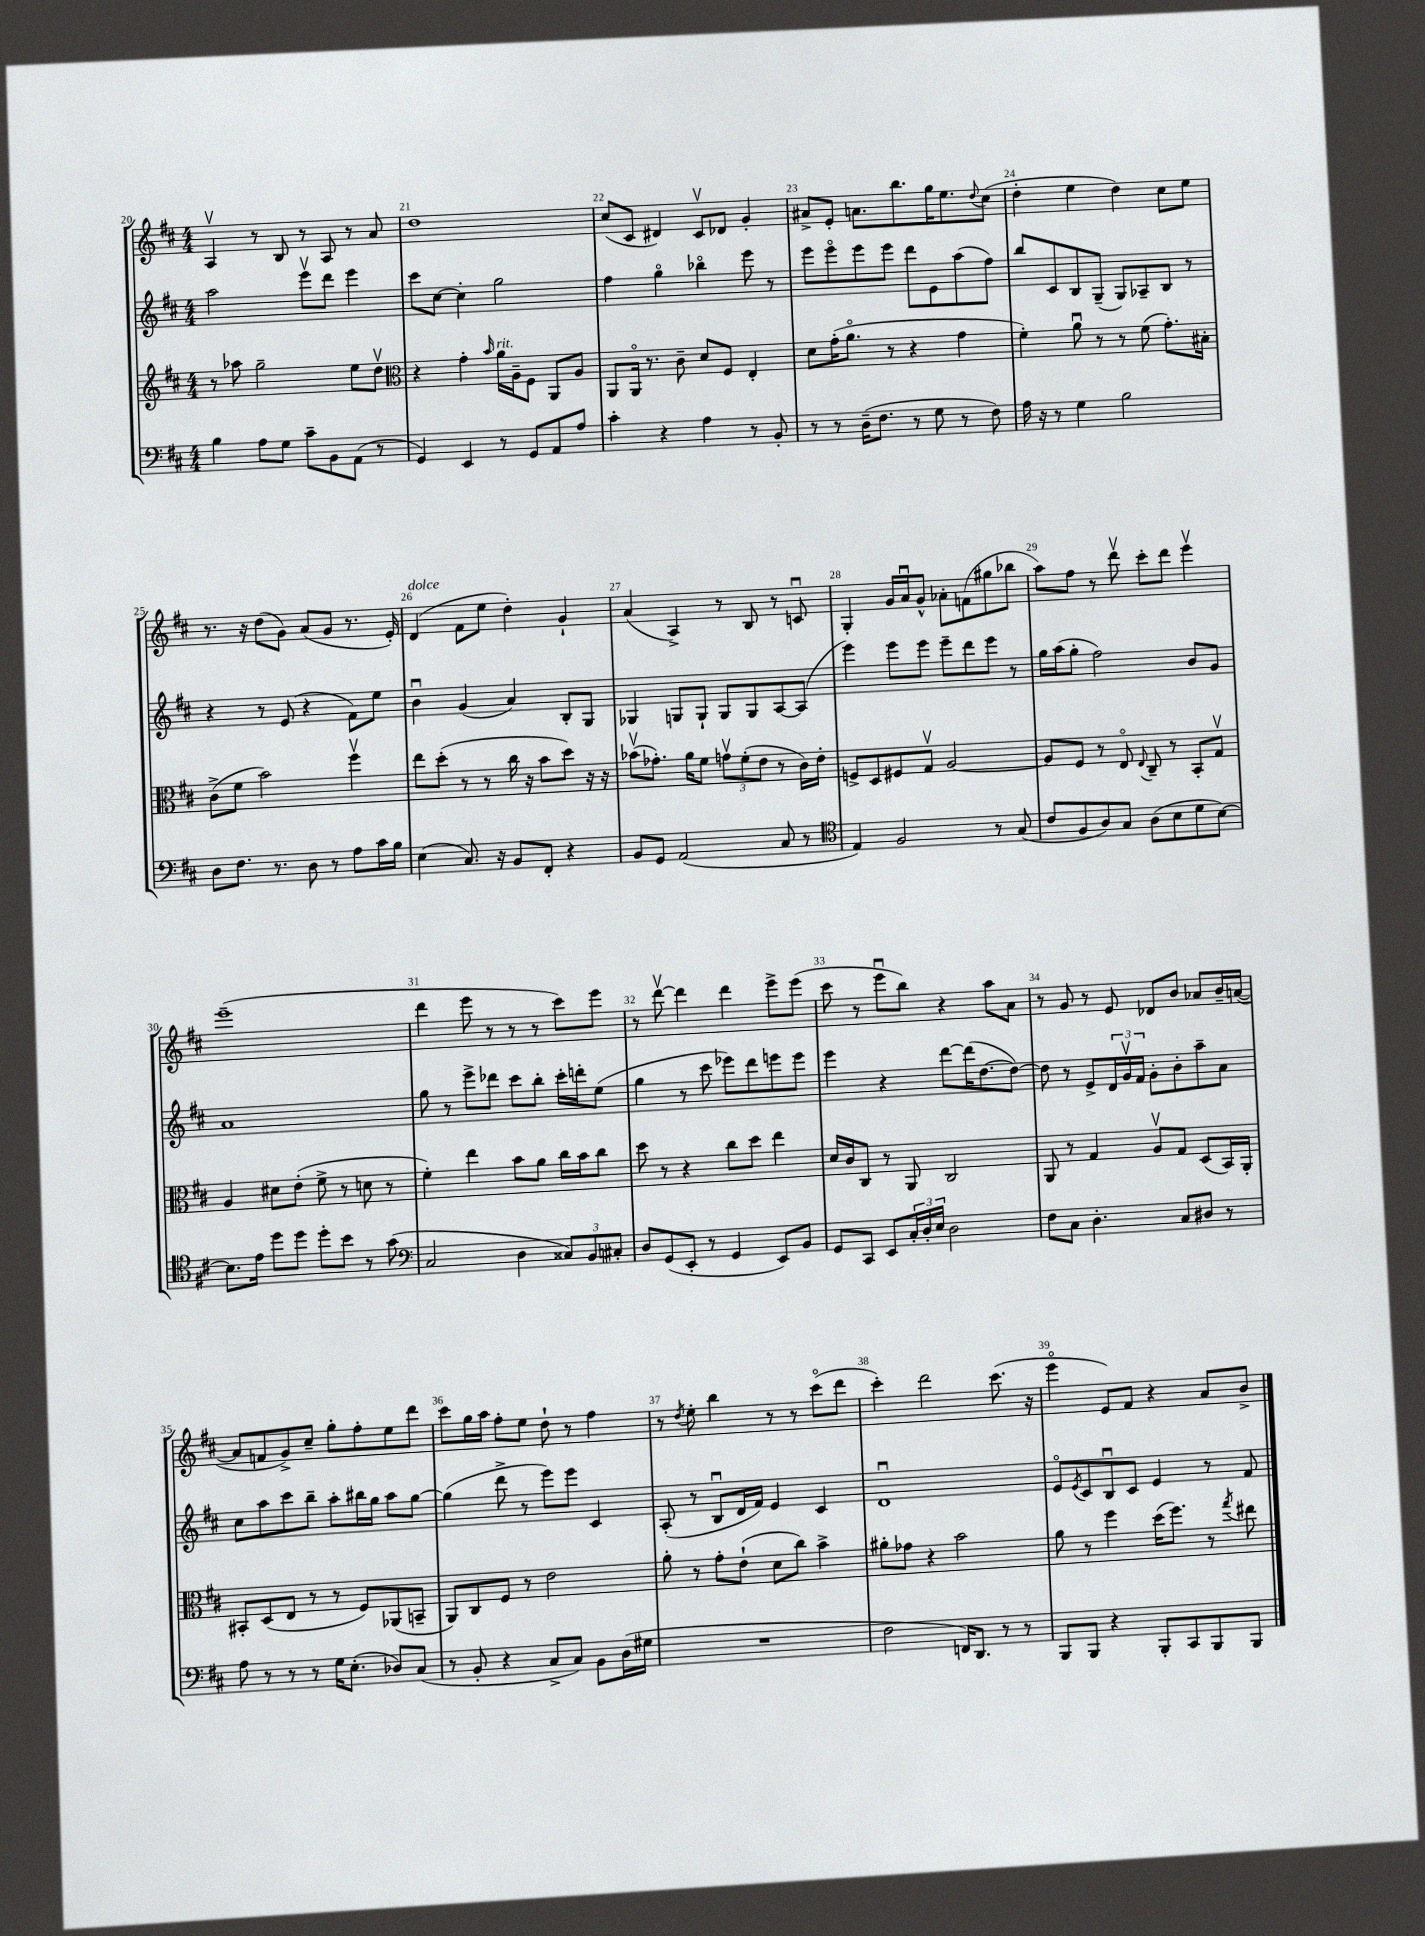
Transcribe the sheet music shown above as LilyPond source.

<<
\new StaffGroup <<
\new Staff = "s0" {
    \clef treble \key d \major \numericTimeSignature \time 4/4
    a4\upbow r8 b8 r8 a8 r8 a'8 |
    d''1 |
    cis''8( cis'8 dis'4) cis'8\upbow des'8 g'4-. |
    ais'8-> e'8-. a'8. b''8. g''16 e''8. \appoggiatura { d''8 } cis''8( |
    d''4-. e''4 d''4) cis''8 e''8 |
    r8. r16 d''8( g'8) a'8( g'8 r8. e'16-.) |
    d'4^\markup { \italic "dolce" }( fis'8 e''8 d''4-.) g'4-! |
    a'4( a4->) r8 b8 r8 c'8\downbow |
    g4-. g'16 a'16\downbow g'8-^ aes'8-. f'8( gis''8 bes''8 |
    a''8) fis''8 r8 d'''8\upbow cis'''8-. d'''8 e'''4\upbow |
    e'''1--( |
    d'''4 e'''8 r8 r8 r8 cis'''8) e'''8 |
    r8 d'''8~\upbow d'''4 d'''4 e'''8-> e'''8( |
    cis'''8 r8 e'''8\downbow b''8) r4 a''8 a'8 |
    r8 g'8 r8 e'8 des'8 b'8 aes'8 b'16-- a'16~( |
    a'8 f'8 g'8->) cis''8-- g''8-. fis''8-. e''8 d'''8 |
    cis'''8 g''16 a''16 fis''8-. e''8 d''8-! r8 fis''4 |
    r8 \acciaccatura { d''8 } e''8-. b''4 r8 r8 cis'''8\flageolet( d'''8 |
    cis'''4-.) d'''2 cis'''8.( r16 |
    e'''4\flageolet e'8) fis'8 r4 a'8 b'8-> \bar "|." |
}
\new Staff = "s1" {
    \clef treble \key d \major \numericTimeSignature \time 4/4
    a''2 e'''8\upbow d'''8 e'''4 |
    cis'''8 cis''8~ cis''4-. g''2 |
    fis''4 g''4\flageolet bes''4\flageolet e'''8 r8 |
    e'''8 e'''8\flageolet e'''8 e'''8 d'''8 e'8 a''8( fis''8) |
    b''8 cis'8 b8 g8--( g8) aes8-- b8 r8 |
    r4 r8 e'8( r4 fis'8) e''8 |
    b'4\downbow g'4( a'4) b8-. g8 |
    ges4 g8 g8-! g8 g8 a8~ a8( |
    e'''4) e'''8 e'''8 e'''8-- d'''8 e'''8 r8 |
    g''16 a''16( g''8-. fis''2) b'8 g'8 |
    a'1 |
    g''8 r8 e'''8-> des'''8 cis'''8 b''8-. cis'''16-. d'''16-. e''8( |
    g''4 r8 cis'''8 ees'''8) d'''8 e'''8 e'''8 |
    e'''4 r4 d'''8~ d'''16( d''8.~ d''8~) |
    d''8 r8 e'8-> \tuplet 3/2 { d'16 g'16\upbow fis'16 } g'8-. b'8-. a''8-- a'8 |
    cis''8 a''8 cis'''8 b''8-- a''8-. bis''16 g''16 a''8 g''8~ |
    g''4( d'''8-> r8 e'''8) e'''8 cis'4 |
    a8-.( r8 b8\downbow d'16 fis'16) e'4 cis'4 |
    d'1\downbow |
    e'8\flageolet \acciaccatura { e'8 } cis'8 b8\downbow cis'8 e'4 r8 fis'8 \bar "|." |
}
\new Staff = "s2" {
    \clef treble \key d \major \numericTimeSignature \time 4/4
    r8 aes''8 g''2-- e''8 d''8\upbow |
    \clef alto r4 g'4-. \grace { b'16 } a'16^\markup { \italic "rit." } a16-- fis8 a,8 a8 |
    a,8 a,16\flageolet r8. cis'8-- d'8 fis8 e4-. |
    d'8 g'16-.( a'8.\flageolet r8 r4 g'4 |
    fis'4-.) a'8\downbow r8 r8 fis'8( g'8.-.) bis16-. |
    cis'8->( fis'8 b'2) fis''4\upbow |
    e''8 d''8-.( r8 r8 cis''16 r16 b'8 d''8) r16 r16 |
    bes'8\upbow( ges'8.-.) a'16 fis'8 \tuplet 3/2 { g'8\upbow fis'8-.( e'8 } r8 cis'16) e'16-. |
    f8-> d8 fis8 g8\upbow a2~ |
    a8 fis8 r8 e8\flageolet \appoggiatura { e8 } cis8-- r8 b,8-. g8\upbow |
    a4 dis'8 e'8-.( fis'8-> r8 d'8 r8 |
    fis'4-.) e''4 b'8 a'8 cis''16 b'16 cis''8 |
    d''8 r8 r4 cis''8 d''8 e''4 |
    d'16 cis'16 cis8 r8 a,8 cis2 |
    a,8 r8 g4 a8\upbow g8 d8( b,16) a,16-. |
    bis,8-. d8( e8 r8 r8 fis8) aes,8( b,8-- |
    a,8) cis8 fis8 r8 e'2 |
    a'8-. r8 g'8-. e'8-!( d'8 cis''8) b'4-> |
    ais'8-. ges'8 r4 b'2 |
    a'8 r8 fis''4 d''16( fis''8.) r8 \acciaccatura { g''8 } eis''8 \bar "|." |
}
\new Staff = "s3" {
    \clef bass \key d \major \numericTimeSignature \time 4/4
    b4 a8 g8 cis'8-- b,8 a,8( r8 |
    g,4) e,4 r8 g,8 a,8 a8 |
    cis'4-. r4 a4 r8 b,8-. |
    r8 r8 d16--( fis8. r8 g8 r8 fis8) |
    a16 r16 r8 g4 b2 |
    d8 fis8. r8. d8 r8 a8 cis'16 b16 |
    e4( cis8.) r16 b,8 fis,8-. r4 |
    b,8 g,8 a,2( cis8 r8 |
    \clef tenor e4) fis2 r8 g8( |
    cis'8 fis8 a8) g8 a8( b8 d'8 b8~) |
    b8. e'16 d''8 d''8 d''8-. b'8 r8 g'8( |
    \clef bass cis2 d4 \tuplet 3/2 { cisis8) b,8 cis8-. } |
    d8 g,8( e,8-. r8 g,4 e,8) b,8 |
    g,8 cis,8 e,8 \tuplet 3/2 { cis16-. d16-. e16 } d2 |
    fis8 cis8 d4.-. cis8 dis8 r8 |
    a8 r8 r8 r8 g16 e8.-.( des8) cis8( |
    r8 b,8-. r4 cis8-> cis8) b,8 d16( gis16 |
    R1 |
    fis2 f,16) d,8. r8 r8 |
    b,,8 b,,8 r4 b,,8-. cis,8 b,,8 b,,8 \bar "|." |
}
>>
>>
\layout { \context { \Score currentBarNumber = #20 \override BarNumber.break-visibility = ##(#f #t #t) barNumberVisibility = #all-bar-numbers-visible } }
